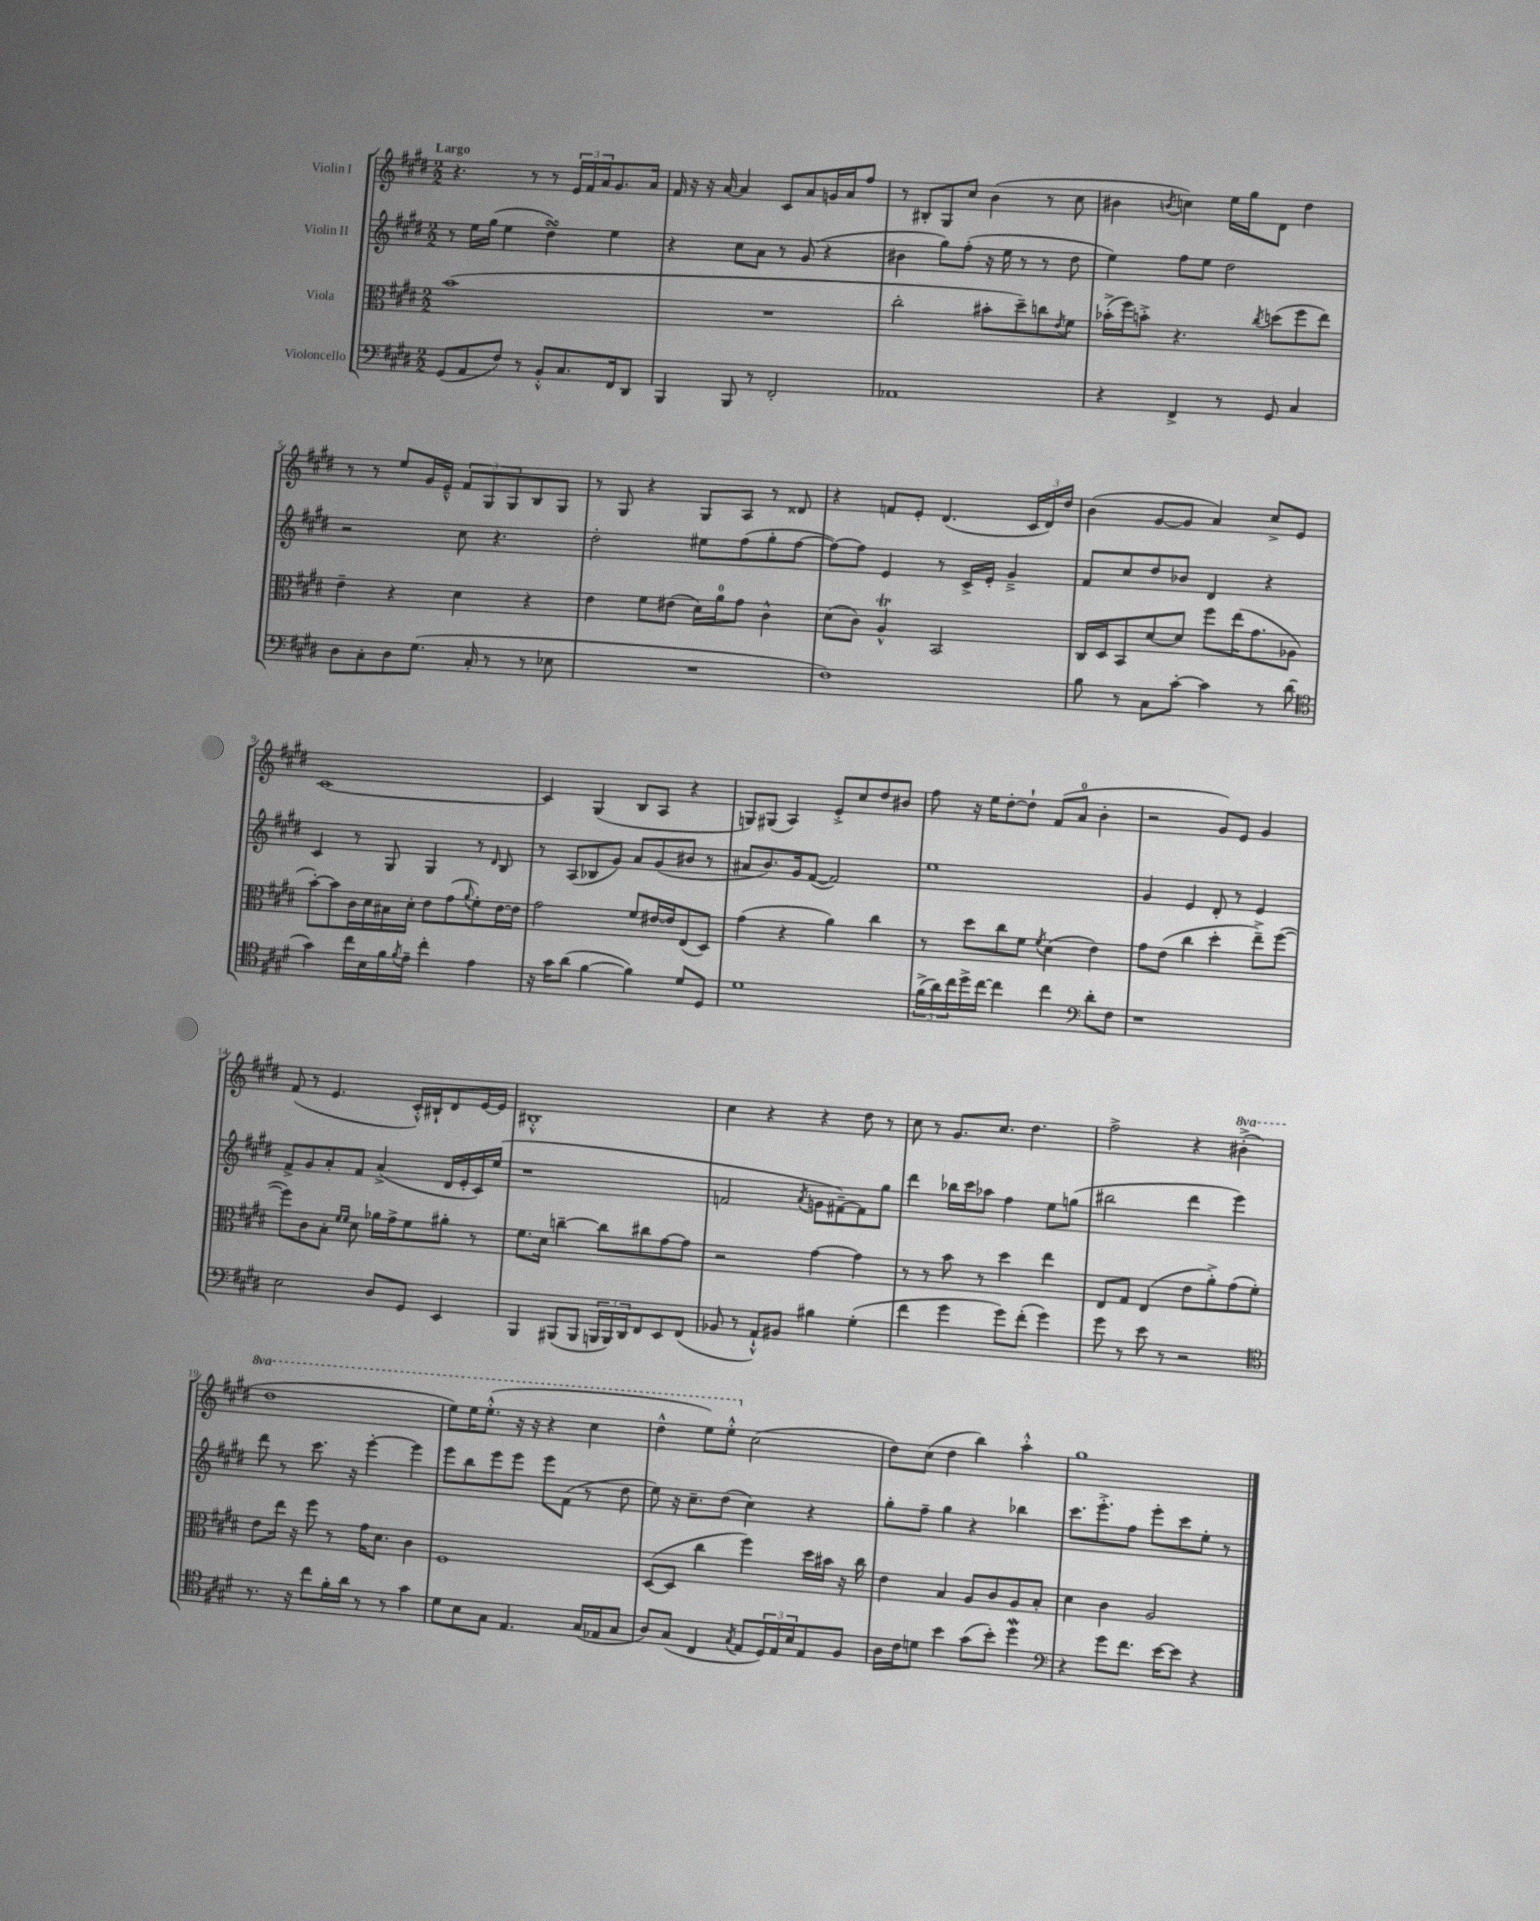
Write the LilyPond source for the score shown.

<<
\new StaffGroup <<
\new Staff = "s0" \with { instrumentName = "Violin I" } {
    \clef treble \key e \major \numericTimeSignature \time 2/2 \set Staff.ottavationMarkups = #ottavation-simple-ordinals \tempo "Largo"
    r4. r8 r8 \tuplet 3/2 { e'16 fis'16 a'16 } gis'8. a'16 |
    fis'16 r16 r16 a'16~ a'4 cis'8 a'8 g'16 a'16 fis''8 |
    r8 bis8-. gis8 cis''8 b'4( r8 cis''8 |
    bis'4 \acciaccatura { b'8 } c''4) e''16 gis''16 dis'8 dis''4 |
    r8 r8 e''8 gis'16 e'16---^ \tuplet 3/2 { fis'8 gis8 gis8 } b8 gis8 |
    r8 gis8 r4 gis8 a8 r8 disis'8 |
    r4 f'8 e'8-. dis'4.( \tuplet 3/2 { cis'16 dis'16) dis''16 } |
    b'4( gis'8~ gis'8 a'4) cis''8-> e'8 |
    cis'1~ |
    cis'4 gis4( b8 a8 r4 |
    g8) gis8( a4) e'8-.-> cis''8 dis''8 bis'8 |
    fis''8 r16 e''16 dis''8~-. dis''8-! fis'8( a'8-0 b'4-. |
    r2 gis'8) e'8 gis'4 |
    fis'8( r8 e'4. cis'16-.-^) bis16-! dis'8 e'16~ e'16 |
    bis1-.-^ |
    cis''4 r4 r4 dis''8 r8 |
    cis''8 r8 gis'8. cis''8. dis''4. |
    fis''2-> r4 \ottava #1 bis''4-.->( |
    dis'''1 |
    e'''8) e'''16 e'''8.-.-^( r16 r16 r4 cis'''4 |
    dis'''4-^ e'''8) e'''8-.-^ \ottava #0 cis''2( |
    dis''8) cis''8( dis''4 b''4) a''4-.-^ |
    gis''1 \bar "|." |
}
\new Staff = "s1" \with { instrumentName = "Violin II" } {
    \clef treble \key e \major \numericTimeSignature \time 2/2
    r8 e''16 gis''16( e''4 dis''4\turn) e''4 |
    r4 cis''8 a'8 r8 gis'8( r4 |
    bis'4 gis''8) fis''8-.( r16 e''16 r8 r8 dis''8 |
    e''4) fis''8 e''8 dis''2 |
    r2 cis''8 r4. |
    dis''2-. eis''8 fis''8( gis''8-. fis''8~ |
    fis''8~) fis''8 e'4 r8 cis'16-> e'16-. gis'4---> |
    fis'8 cis''8 dis''8 bes'8 dis'4 r4 |
    cis'4 r8 gis8 gis4 r8 \grace { dis'16 } b8 |
    r8 a8( bes8 gis'8) a'8 gis'8( bis'8 r8 |
    ais'8 b'8.) gis'16 fis'8~( fis'2) |
    e''1 |
    gis'4 e'4 dis'8-. r8 e'4 |
    fis'8-> gis'8 a'8-. fis'8 a'4->( dis'16 e'16-. cis'16) e''16( |
    r1 |
    f'2 \acciaccatura { a'8 } g'8 fis'8~--) fis'8 gis''8 |
    dis'''4 bes''16 cis'''16 aes''8 fis''4 e''8 g''8( |
    bis''2 dis'''4 e'''4) |
    dis'''8 r8 cis'''8. r16 e'''4~-. e'''4 |
    e'''8 b''8 e'''8 e'''8 e'''8 fis'8( r8 dis''8 |
    e''8) r16 cis''8.-- dis''8( cis''4) r4 |
    gis''8-. fis''8-- gis''4 r4 bes''4 |
    cis'''8. e'''8.-.-> fis''8 e'''8-. cis'''8 e''8-. r8 \bar "|." |
}
\new Staff = "s2" \with { instrumentName = "Viola" } {
    \clef alto \key e \major \numericTimeSignature \time 2/2
    b'1( |
    R1 |
    cis''2-. bis'8-. dis''8--) c''8 \acciaccatura { e'8 } fis'8 |
    bes'16-.->( fis''16) b'8-.-> r4. \acciaccatura { cis''8 } d''8( fis''8 e''8) |
    e'4-- r4 dis'4 r4 |
    e'4 fis'8 eis'8( dis'16) a'16-0 gis'8 cis'4-^ |
    dis'8( cis'8) a4-^\trill b,2 |
    cis16 dis16 b,8 dis'8~ dis'8 fis''8 e''16( gis'8. aes8 |
    b'8~-.) b'8 cis'16 dis'16 bis16 dis'16-. e'8 gis'8( \appoggiatura { a'8 } fis'8-.) e'16~ e'16 |
    gis'2 fis'8 eis'16~ eis'16 e8( dis8) |
    gis'4( r4 a'4) cis''4 |
    r8 dis''8 cis''8 fis'8 \acciaccatura { fis'8 } dis'4( e'4) |
    gis'8 e'8( cis''4 dis''4-. e''8--->) fis''8~( |
    fis''8) cis'8 b8-. \grace { fis'16 fis'16 } dis'8 aes'16 gis'16-> fis'8 ais'8-. r8 |
    fis'8. dis'16 c''4~-- c''8 cis''8 gis'8~ gis'8 |
    r2 gis'4~ gis'4 |
    r8 r8 b'8 r8 dis''4 e''4 |
    e8 gis8 e4( e'8 a'8-.->) gis'8( fis'8-.) |
    e'8 e''16 r16 fis''8 r8 gis'16 dis'8. cis'4 |
    fis1 |
    dis8~( dis8 cis''4 fis''4) dis''16 bis'16 r16 cis''16 |
    e'4 b4 a8 cis'8 a8 b8-. |
    dis'4 cis'4 a2 \bar "|." |
}
\new Staff = "s3" \with { instrumentName = "Violoncello" } {
    \clef bass \key e \major \numericTimeSignature \time 2/2
    gis,8( a,8 fis8) r8 b,8-.-^ cis8. fis,16 dis,8 |
    b,,4 b,,8 r8 fis,2-. |
    aes,1 |
    r4 fis,4-> r8 gis,8 cis4 |
    dis8 cis8-. dis8 gis8.( cis16-. r8 r8 ees8 |
    R1 |
    fis1) |
    b8 r8 cis8 cis'8~-. cis'4 r8 dis'8( |
    \clef tenor gis'4) cis''16 b16 fis'16 \acciaccatura { fis'8 } e'16-- cis''4-. e'4 |
    r16 gis'16 a'8( fis'4~ fis'4) dis'8 dis8 |
    dis'1 |
    \tuplet 3/2 { fis'16->( a'16) cis''16 } dis''16-> cis''16~ cis''4 cis''4 \clef bass dis'8-. fis8 |
    r1 |
    e2 dis8 gis,8 e,4 |
    b,,4 bis,,8( bis,,8 \tuplet 3/2 { b,,16 b,,16) dis,16 } fis,8 e,8 fis,8( |
    bes,8 r8 a,8-!-^) bis,8 bis4 gis4-.( |
    fis'4 gis'4 gis'8) fis'8-.( gis'4) |
    gis'8 r8 e'8 r8 r2 |
    \clef tenor r8. r16 cis''8 fis'16-. a'16 r8 r8 gis'4 |
    dis'8 b8 gis8 e4. gis16( ees16 gis8 |
    a8) gis8( cis4 \acciaccatura { gis8 } e8 \tuplet 3/2 { dis16) e16 b16 } e8 fis8 |
    a16 cis'16 d'8 b'4 gis'8( b'8-.) dis''4\mordent |
    \clef bass r4 gis'8 fis'8. e'16~ e'8 r4 \bar "|." |
}
>>
>>
